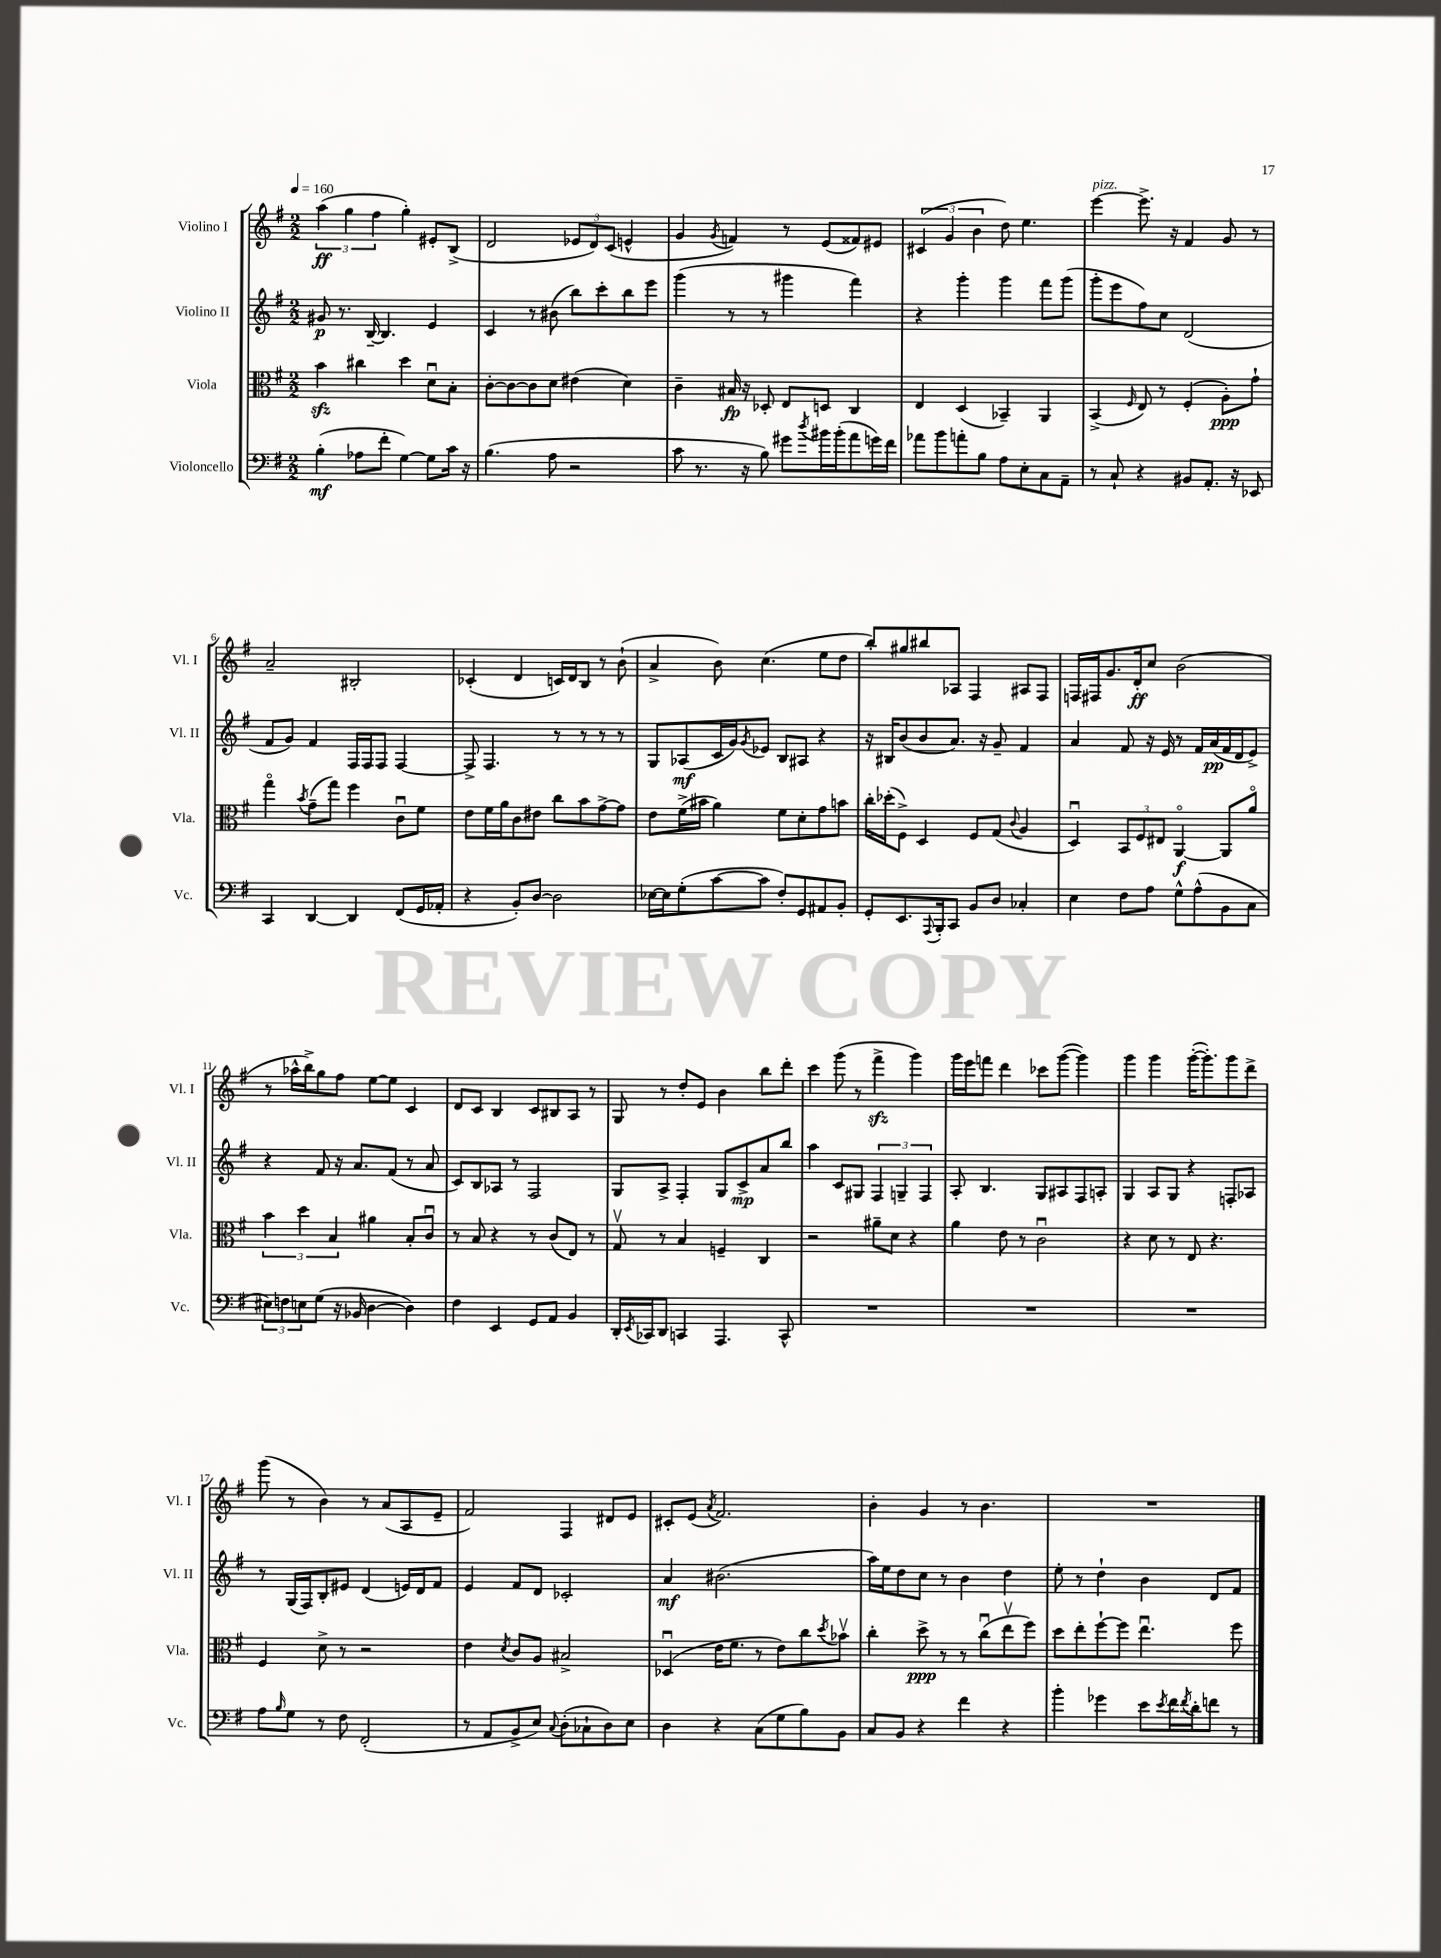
<<
\new StaffGroup <<
\new Staff = "s0" \with { instrumentName = "Violino I" shortInstrumentName = "Vl. I" } {
    \clef treble \key g \major \numericTimeSignature \time 2/2 \tempo 4 = 160
    \tuplet 3/2 { a''4\ff( g''4 fis''4 } g''4-.) eis'8-. b8->( |
    d'2 \tuplet 3/2 { ees'8 d'8) c'8( } e'4-^ |
    g'4 \acciaccatura { g'8 } f'4) r8 e'8( fisis'8) eis'8 |
    \tuplet 3/2 { cis'4( g'4 b'4 } d''8) e''4. |
    e'''4~^\markup { \italic "pizz." } e'''8.-> r16 fis'4 g'8 r8 |
    a'2-- bis2-. |
    ces'4-.( d'4 c'16) d'16 b8 r8 b'8-!( |
    a'4-> b'8) c''4.( e''8 d''8 |
    b''8-.) gis''8 bis''8 aes8 fis4 ais8 fis8 |
    f16 fis16 g'8. d'16-.\ff c''8 b'2( |
    r8 aes''16-^ b''16->) g''8 fis''8 e''8~ e''8 c'4 |
    d'8 c'8 b4 c'8 bis8 a8 r8 |
    g8 r8 d''8-. e'8 b'4 b''8 d'''8-. |
    c'''4 g'''8( r8 fis'''4->\sfz g'''4) |
    g'''16 e'''16 f'''8 d'''4 ces'''8 g'''8~( g'''4) |
    g'''4 g'''4 g'''16~-.( g'''8.-.) g'''8 d'''8-> |
    g'''8( r8 b'4) r8 a'8( a8 e'8-- |
    fis'2) fis4 dis'8 e'8 |
    cis'8-. e'8( \acciaccatura { a'8 } fis'2.) |
    b'4-. g'4 r8 b'4. |
    R1 \bar "|." |
}
\new Staff = "s1" \with { instrumentName = "Violino II" shortInstrumentName = "Vl. II" } {
    \clef treble \key g \major \numericTimeSignature \time 2/2
    gis'8\p r8. b16~-- b4. e'4 |
    c'4 r8 bis'8( b''8) c'''8-. b''8 e'''8 |
    g'''4( r8 r8 gis'''4 fis'''4) |
    r4 g'''4-. g'''4 fis'''8 g'''8( |
    g'''8-. e'''8 fis''8) c''8 d'2( |
    fis'8 g'8) fis'4 fis16 fis16 fis8 fis4~ |
    fis8-> fis4. r8 r8 r8 r8 |
    g8 aes8\mf( c'16 g'16) \acciaccatura { g'8 } ees'8 b8 ais8 r4 |
    r16 bis16 b'8( b'8 a'8.) r16 g'8-- fis'4 |
    a'4 fis'8 r16 e'16 r8 fis'16 a'16\pp( fis'16 d'16 e'8->) |
    r4 fis'8 r16 a'8. fis'8( r8 a'8 |
    c'8) b8 aes8 r8 fis2 |
    g8 a8-> fis4-. g8 c'8->\mp a'8 b''8 |
    a''4 c'8 gis8 \tuplet 3/2 { fis4 g4-- fis4 } |
    a8-. b4. g8 ais8 fis8 a8-. |
    g4 a8 g8 r4 f8-. aes8 |
    r8 g16( fis16) b8-. eis'8 d'4( e'16) d'16 fis'8 |
    e'4 fis'8 d'8 ces'2-. |
    a'4\mf bis'2.( |
    a''16) e''16 d''8 c''8 r8 b'4 d''4 |
    e''8-. r8 d''4-! b'4 d'8 fis'8 \bar "|." |
}
\new Staff = "s2" \with { instrumentName = "Viola" shortInstrumentName = "Vla." } {
    \clef alto \key g \major \numericTimeSignature \time 2/2
    b'4\sfz cis''4 d''4 d'8\downbow b8-. |
    c'8~-. c'8~ c'8 d'8 eis'4( d'4) |
    c'4-- bis16\fp r16 des8-. e8 d8 c4 |
    e4 d4( bes,4--) a,4 |
    b,4->( \grace { fis16 } e8) r8 fis4-.( a8-.\ppp) g'8-! |
    g''4\flageolet \acciaccatura { b'8 } g'8--( g''8) fis''4 c'8\downbow fis'8 |
    e'8 fis'16 a'16 c'8 eis'8 c''8 b'8 g'8~-> g'8 |
    e'8 fis'16->( bis'16 a'4) fis'8 d'8-. g'8 b'8 |
    c''16-. des''16-.( fis8->) d4 fis8 g8( \appoggiatura { c'8 } a4 |
    d4\downbow) \tuplet 3/2 { b,8 fis8 eis8 } a,4~\flageolet\f a,8 a'8\flageolet |
    \tuplet 3/2 { b'4 d''4 b4 } ais'4 b8-. c'8\downbow |
    r8 b8 r4 r8 c'8( e8) r8 |
    g8\upbow r8 b4 f4-- c4 |
    r2 ais'8-- d'8 r4 |
    a'4 e'8 r8 c'2\downbow |
    r4 d'8 r8 e8 r4. |
    fis4 d'8-> r8 r2 |
    e'4 \acciaccatura { d'8 } c'8 a8 bis2-> |
    des4\downbow( e'16 fis'8. r8 e'8) c''8 \acciaccatura { d''8 } bes'8\upbow |
    c''4-. d''8->\ppp r8 r8 c''8\downbow( e''8\upbow fis''8) |
    d''8 e''8-. fis''8~-! fis''8 e''4.\downbow fis''8 \bar "|." |
}
\new Staff = "s3" \with { instrumentName = "Violoncello" shortInstrumentName = "Vc." } {
    \clef bass \key g \major \numericTimeSignature \time 2/2
    b4-.\mf( aes8 fis'8-. g4~) g8 c'16 r16 |
    b4.( a8 r2 |
    c'8 r8. r16 b8) gis'8 \acciaccatura { d''8 } bis'16 bis'16-.( a'8 g'16) fis'16 |
    aes'8 b'8 a'8-. b8 a8 e8-. c8 a,8-- |
    r8 c8-! r4 bis,8 a,8.-. r16 ees,8 |
    c,4 d,4~ d,4 fis,8( g,16 aes,16-. |
    r4 b,8-.) d8~ d2 |
    ees16~ ees16 g8-.( c'8~ c'8 fis8-.) g,8 ais,8 b,8-. |
    g,8-. e,8. \appoggiatura { a,,8 } b,,16-. c,8 b,8 d8 ces4-. |
    e4 fis8 a8 g8-^ a8-^( b,8 c8 |
    \tuplet 3/2 { eis8) f8 e8 } g8( r16 bes,16 d4~ d4) |
    fis4 e,4 g,8 a,8 b,4 |
    d,16-. \acciaccatura { e,8 } ces,16 d,8 c,4 a,,4. c,8-^ |
    R1 |
    R1 |
    R1 |
    a8 \grace { b16 } g8 r8 fis8 fis,2-.( |
    r8 a,8 b,8-> e8) \appoggiatura { c8 } d8-.( ces8-! d8) e8 |
    d4 r4 c8( g8 b8) b,8 |
    c8 b,8 r4 fis'4 r4 |
    b'4-. ges'4 e'8 \acciaccatura { e'8 } fis'16 \acciaccatura { fis'8 } d'16-. f'8 r8 \bar "|." |
}
>>
>>
